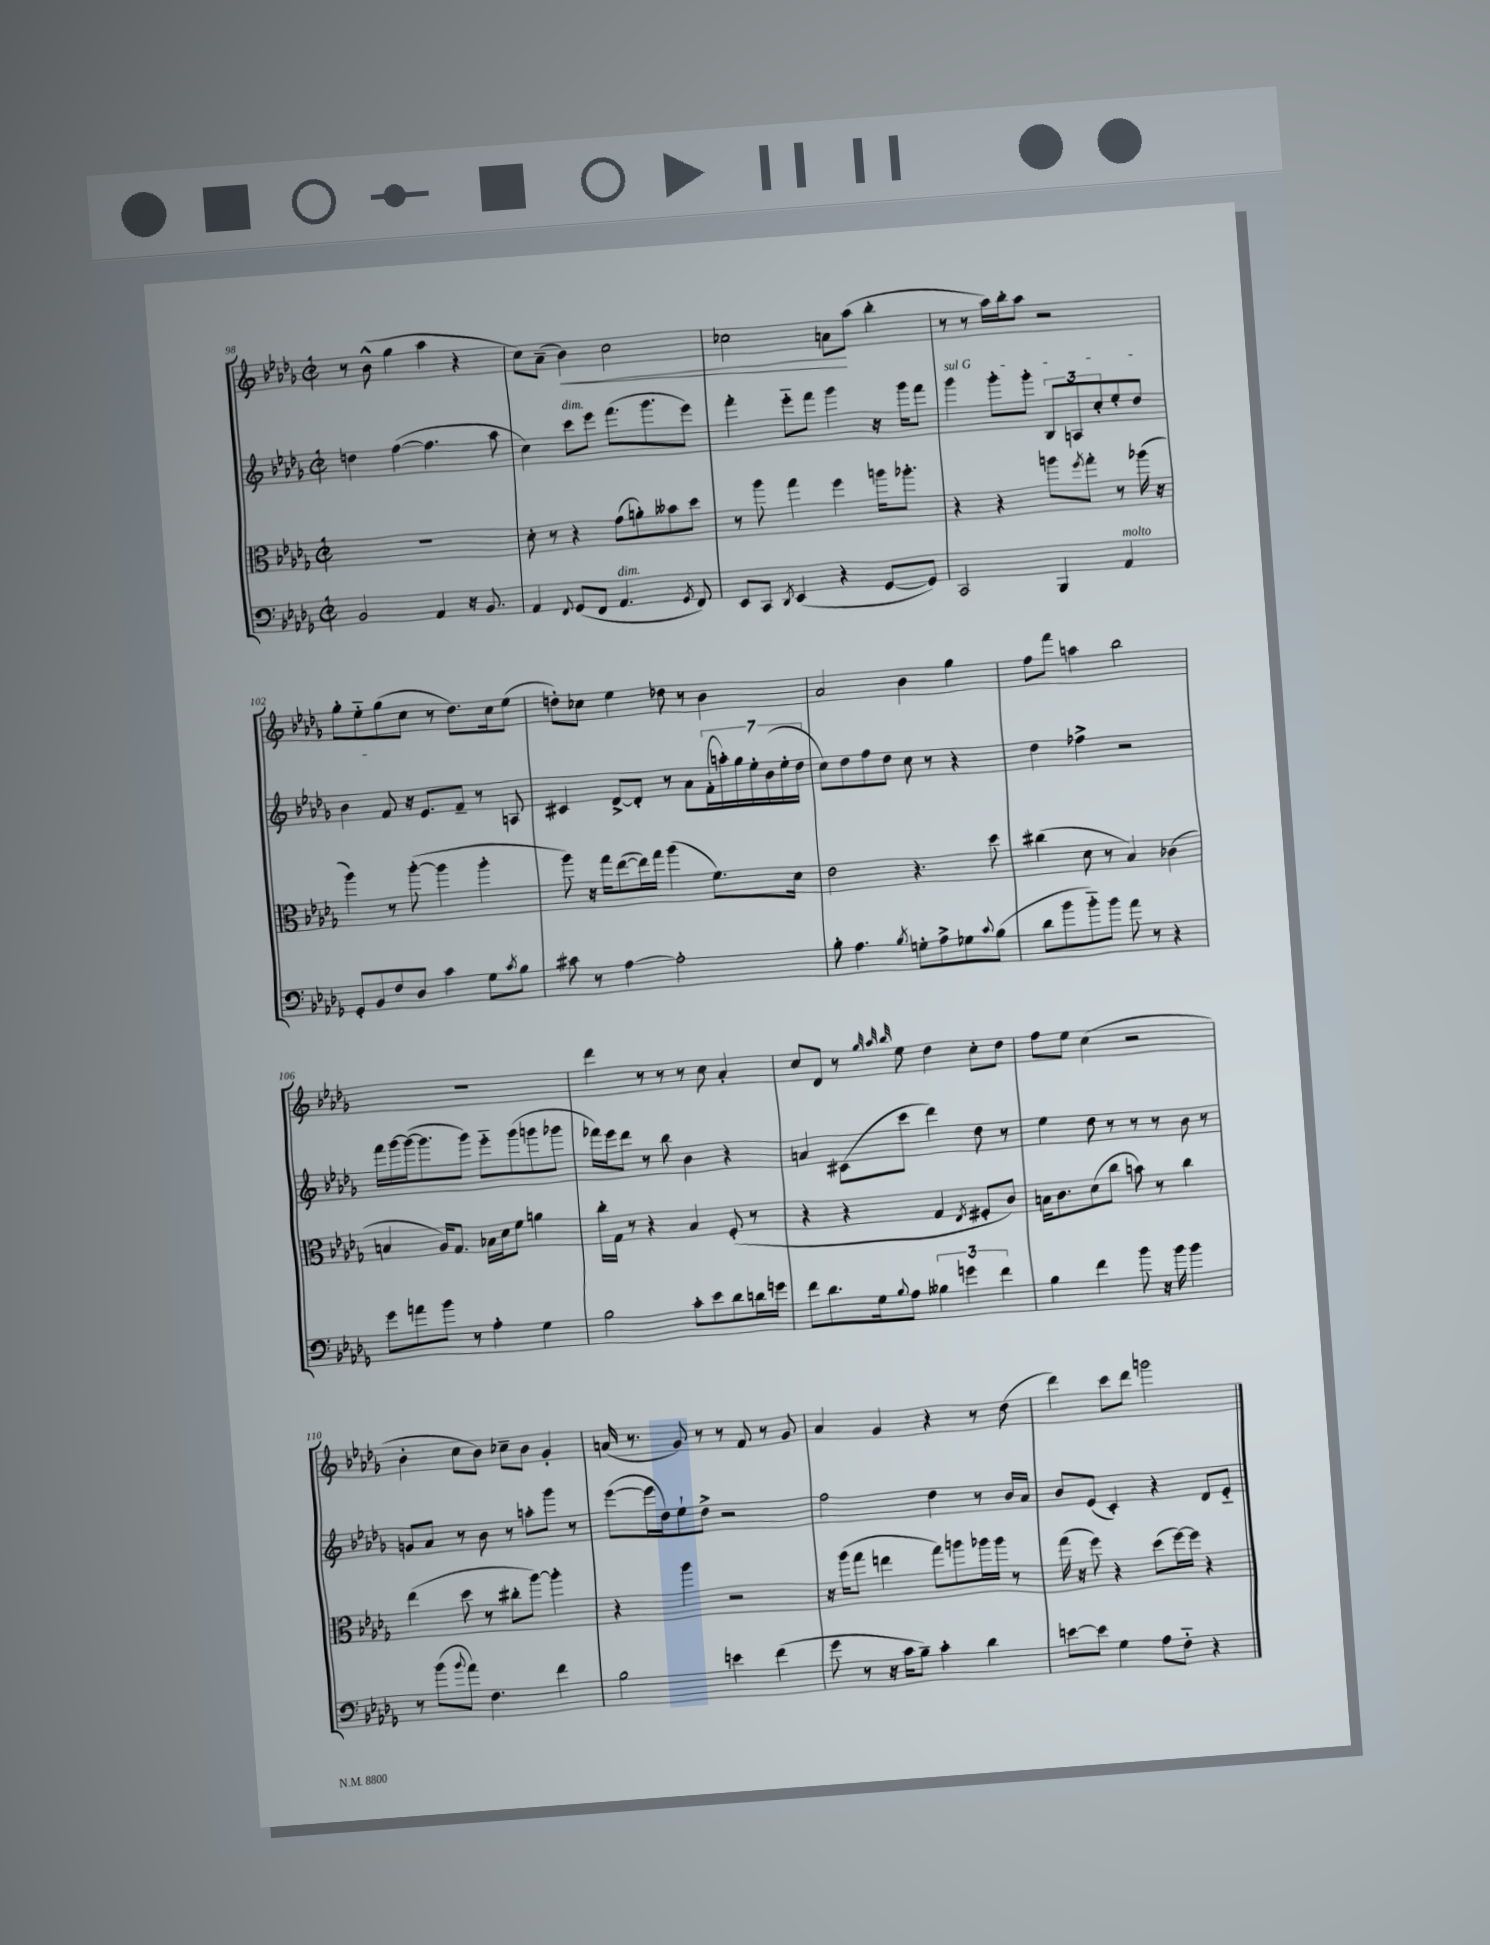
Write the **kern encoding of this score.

**kern	**kern	**kern	**kern
*staff4	*staff3	*staff2	*staff1
*clefF4	*clefC3	*clefG2	*clefG2
*k[b-e-a-d-g-]	*k[b-e-a-d-g-]	*k[b-e-a-d-g-]	*k[b-e-a-d-g-]
*M2/2	*M2/2	*M2/2	*M2/2
*met(c|)	*met(c|)	*met(c|)	*met(c|)
2BB-	1r	4dd	8r
.	.	.	(8b-^^
.	.	([4ff	4gg-
4AA-	.	4.ff]	4aa-
16r	.	.	4r
8.BB-	.	.	.
.	.	8aa-	.
=	=	=	=
4AA-	8d-'	4cc)	8cc)
.	8r	.	(8a-~
8qqFF	.	.	.
(8GG-	4r	8ccc	4b-)
8FF	.	8eee-	.
4.AA-	(8g-	(8.fff	2cc
.	8a')	.	.
.	.	8.ggg-	.
.	8b--	.	.
8qGG-	.	.	.
8FF)	8dd-	8eee-)	.
=	=	=	=
8EE-	8r	4fff'	2cc-
8CC	8aa-	.	.
8qDD-	.	.	.
(4EE-	4gg-	8eee-'~	.
.	.	8fff	.
4r	4ff	4ggg-	8a
.	.	.	(8aa-
[8GG-	16aa	16r	4bb-'
.	8.aa-'	16ggg-	.
8GG-])	.	8fff	.
=	=	=	=
2CC	4r	4ggg-	8r
.	.	.	8r
.	4r	8ggg-'	16aa-)
.	.	.	16bb-'
.	.	8ggg-'	8aa-
4BBB-	8aa	12B-	2r
.	.	12A	.
.	8qff	.	.
.	8gg-'	.	.
.	.	12cc'	.
4AA-	8r	8ee-'	.
.	(16aa-	8dd-	.
.	16r	.	.
=	=	=	=
8GG-'	4aa-)	4b-	8gg-'
8BB-	.	.	8ee-'~
8F	8r	8f	(8gg-
8D-	([8aa-'	16r	8cc
.	.	8.e-	.
4c	4aa-]	.	8r
.	.	8f~	8.dd-)
8G-	4aa-'	8r	.
.	.	.	16cc
8qc	.	.	.
8B-	.	8A	(8ee-
=	=	=	=
8c#	8aa-)	4c#	8dd')
8r	16r	.	8cc-
.	16gg-	.	.
[4A-	([8ee-	[8d-^	4ee-
.	16ee-])	8d-']	.
.	16gg-	.	.
2A-']	(4aa-	8r	8dd-
.	.	8a-	8r
.	8.f)	(28f'	4b-
.	.	28aa')	.
.	.	28gg-	.
.	.	28ee-'	.
.	.	(28b-	.
.	.	28ee-'	.
.	16d-	.	.
.	.	28dd-	.
=	=	=	=
8B-'	2e-	8cc)	2a-
4.A-	.	8dd-	.
.	.	8ff	.
.	.	8dd-	.
8qB-	.	.	.
8G'	4.r	8cc	4b-
8A-^	.	8r	.
8G-	.	4r	4gg-
8qqc	.	.	.
(8B-	8dd-	.	.
=	=	=	=
8d-	(4cc#	4dd-	8ff
8b-	.	.	8fff
8b-'~)	8d-	4ff-^	4aa
8b-	8r	.	.
8a-	4B-)	2r	2bb-
8r	.	.	.
4r	(4c-	.	.
=	=	=	=
8g-	4B	16fff	1r
.	.	[16ggg-	.
8a	.	(16ggg-_	.
.	.	8.ggg-]	.
8b-	16A-)	.	.
.	8.G-	.	.
8r	.	8ggg-)	.
4A-'	16B-	8eee-'~	.
.	16d-	.	.
.	8f	(8ggg-	.
4G-	4a	8ggg	.
.	.	8ggg-	.
=	=	=	=
2B-	16cc'	16fff-)	4ddd-
.	16G-	16eee-	.
.	8r	8ddd-	.
.	4r	8r	8r
.	.	8bb-	8r
8c'	4B-	4b-	8r
8e-	.	.	8cc
8d-	(8F'	4r	4a-'
16d	8r	.	.
16g	.	.	.
=	=	=	=
8f	4r	4a	8cc
8.d-	.	.	8d-
.	4r	(8c#	8r
16G-	.	.	.
.	.	.	32qqgg-
.	.	.	32qqaa-
8qqB-	.	.	32qqbb-
8A-	.	8ccc	8ee-
6B--	4G-	4ddd-)	4dd-
6g	.	.	.
.	8qE-	.	.
.	8F#'	8dd-	8cc'
6f	.	.	.
.	8c)	8r	8dd-
=	=	=	=
4B-	16B	4ee-	8ff
.	8.c	.	.
.	.	.	8ee-
4f	(8d-	8dd-	(4cc
.	8cc	8r	.
8b-	8b)	8r	2r
16r	8r	8r	.
16b-	.	.	.
4b-	4cc	8b-	.
.	.	8r	.
=	=	=	=
8r	(4ee-	8g	4b-'
(8b-	.	8a-	.
8qqb-	.	.	.
8a-)	8dd-	8r	8cc
4.F	8r	8b-	8b-)
.	8cc#'	8r	8cc-~
.	[8aa-)	8aa'	8b-
4f	4aa-']	8ggg-	4g-'
.	.	8r	.
=	=	=	=
2B-	4r	([8eee-	(16a
.	.	.	8.r
.	.	16eee-]	.
.	.	16dd-)	.
.	4aa-	8ee-`	8g-)
.	.	8dd-^	8r
4e	2r	2r	8r
.	.	.	8f
(4f	.	.	8r
.	.	.	8g-
=	=	=	=
8g-	16r	2ff	4a-
.	(16aa-	.	.
8r	8gg-	.	.
16r	4ee	.	4g-
16c	.	.	.
8B-~)	.	.	.
4c'	8gg-)	4dd-	4r
.	8aa	.	.
4d-	16aa-	8r	8r
.	16aa-	.	.
.	8r	16b-	(8dd-
.	.	16a-	.
=	=	=	=
[8e	(16gg-	8b-	4ddd-)
.	16r	.	.
8e]	8ff)	(8e-	.
4G-	4r	4c')	8ccc
.	.	.	8ddd-
8A-	(8dd-	4r	2ggg
8F'~	[16ff)	.	.
.	16ff]	.	.
4r	4r	8d-	.
.	.	8e-'~	.
==	==	==	==
*-	*-	*-	*-
